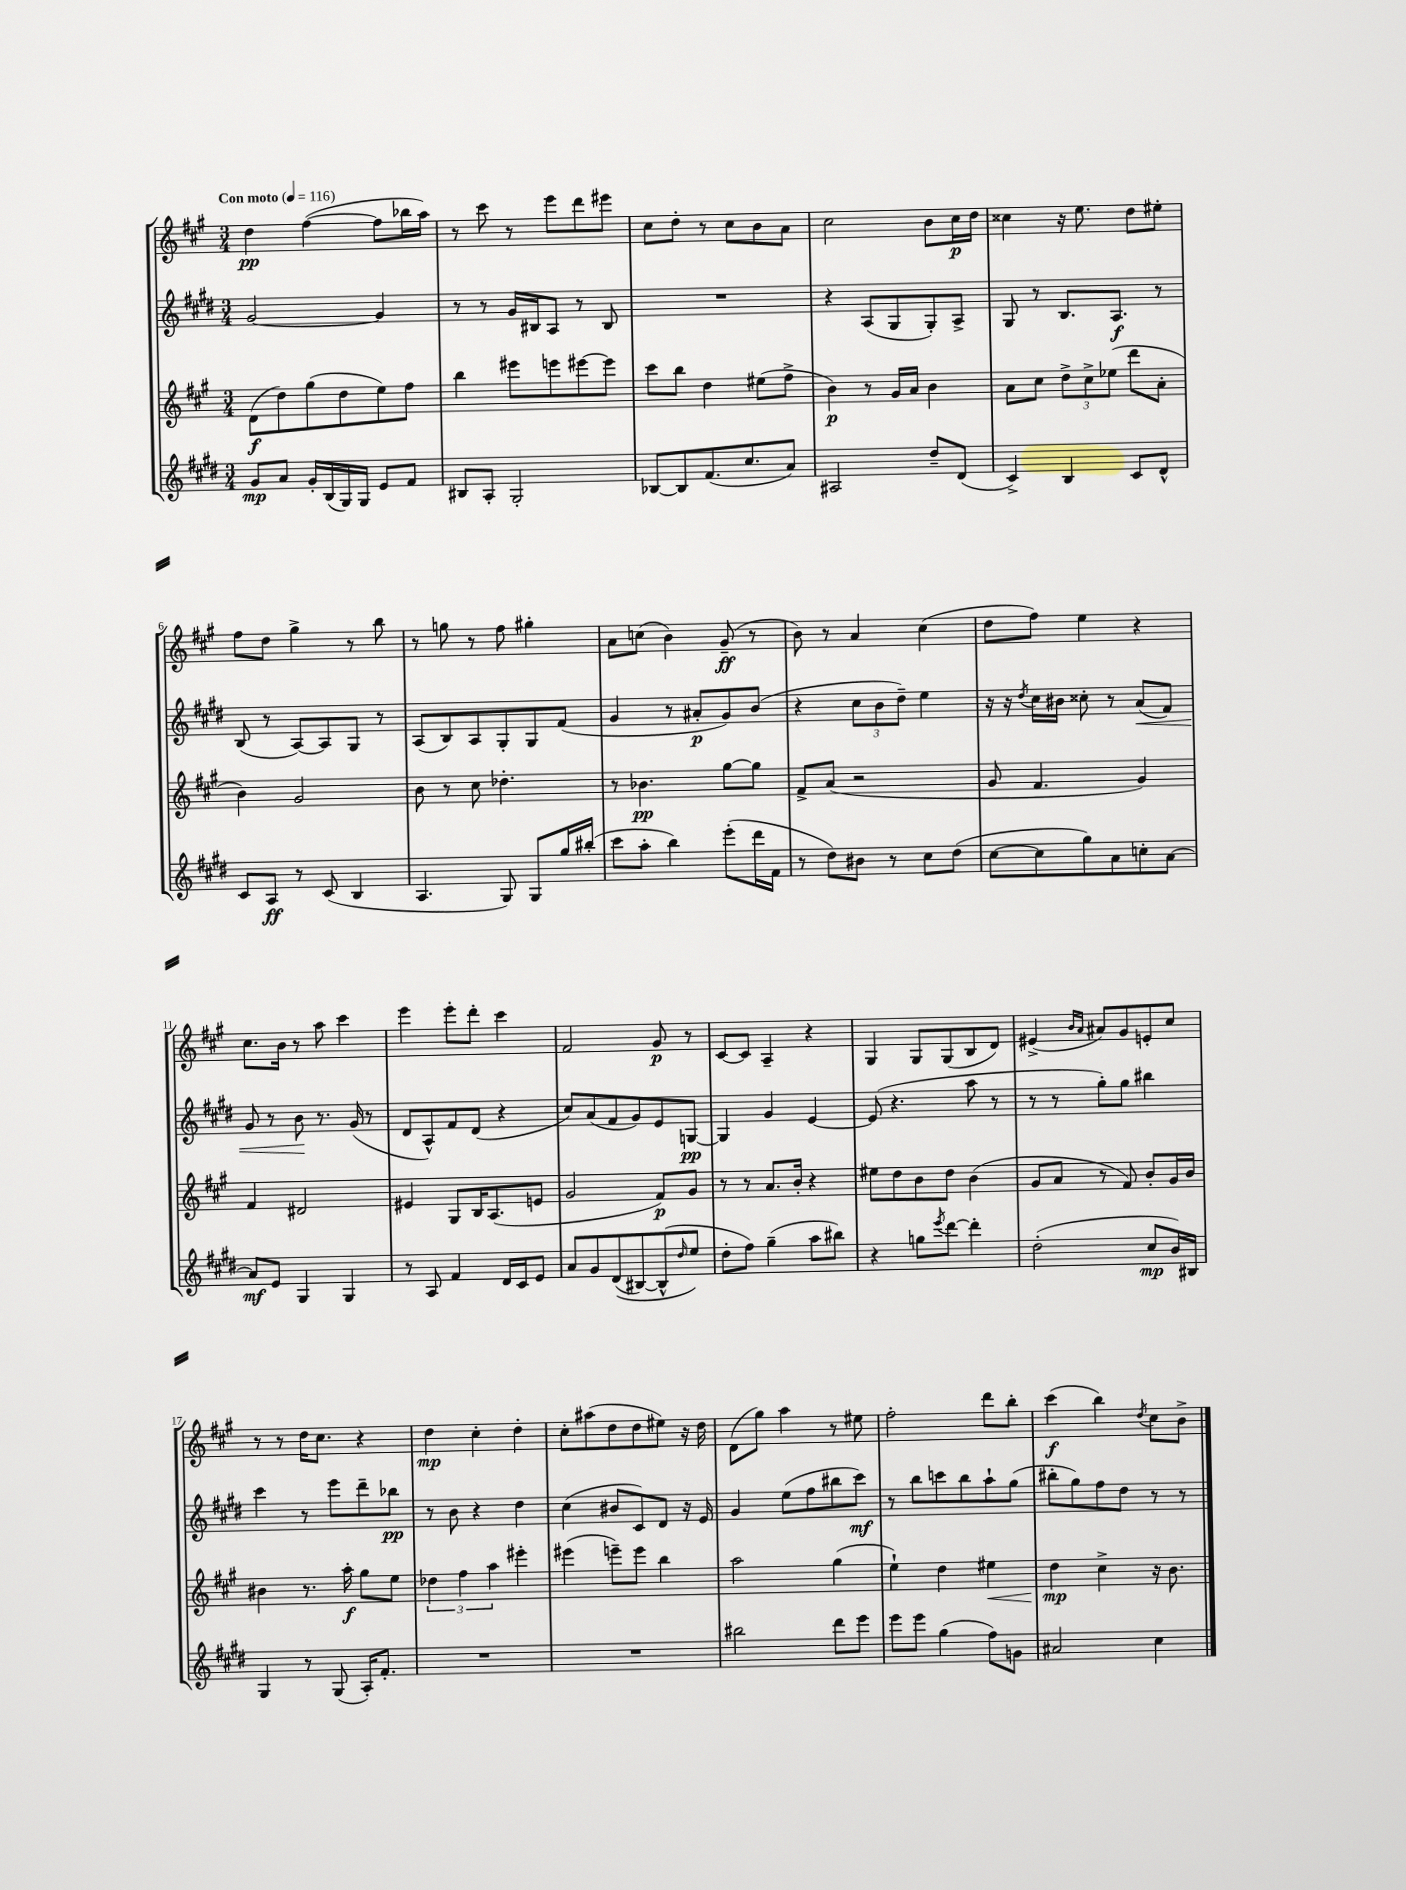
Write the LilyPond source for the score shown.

<<
\new StaffGroup <<
\new Staff = "s0" {
    \clef treble \key a \major \numericTimeSignature \time 3/4 \tempo "Con moto" 4 = 116
    d''4\pp fis''4~( fis''8 bes''16 a''16) |
    r8 cis'''8 r8 e'''8 d'''8 eis'''8 |
    cis''8 d''8-. r8 cis''8 b'8 a'8 |
    cis''2 b'8 cis''16\p d''16 |
    cisis''4 r16 e''8. d''8 eis''8-. |
    fis''8 d''8 gis''4-> r8 b''8 |
    r8 g''8 r8 fis''8 gis''4-. |
    a'8 c''8( b'4) gis'8--\ff( r8 |
    b'8) r8 a'4 cis''4( |
    d''8 fis''8) e''4 r4 |
    cis''8. b'16 r8 a''8 cis'''4 |
    e'''4 e'''8-. d'''8-. cis'''4 |
    fis'2 gis'8\p r8 |
    cis'8~ cis'8 a4-- r4 |
    gis4 gis8 gis8( b8 d'8) |
    eis'4->( \grace { b'16 a'16 } ais'8) gis'8 e'8-. cis''8 |
    r8 r8 d''16 cis''8. r4 |
    d''4\mp cis''4-. d''4-. |
    cis''8-. ais''8( d''8 d''8 eis''8) r16 d''16 |
    d'8( gis''8) a''4 r8 eis''8 |
    fis''2-. d'''8 b''8-. |
    cis'''4\f( b''4) \acciaccatura { d''8 } cis''8 b'8-> \bar "|." |
}
\new Staff = "s1" {
    \clef treble \key e \major \numericTimeSignature \time 3/4
    gis'2~ gis'4 |
    r8 r8 gis'16 bis16 a8 r8 bis8 |
    R2. |
    r4 a8( gis8 gis8-.) a8-> |
    gis8 r8 b8. a8.\f r8 |
    b8( r8 a8~) a8 gis8 r8 |
    a8( b8) a8 gis8-. gis8 fis'8( |
    gis'4 r8 ais'8-.\p gis'8) b'8( |
    r4 \tuplet 3/2 { cis''8 b'8 dis''8--) } e''4 |
    r16 r16 \acciaccatura { dis''8 } cis''16 bis'16 cisis''8-. r8 a'8\<( fis'8) |
    gis'8 r8 b'8\! r8. gis'16( r8 |
    dis'8 a8-^) fis'8 dis'8( r4 |
    cis''8) a'8( fis'8 gis'8) e'8 g8~\pp |
    g4 gis'4 e'4~ |
    e'8( r4. a''8 r8 |
    r8 r8 gis''8-.) gis''8 bis''4 |
    cis'''4 r8 e'''8 dis'''8-- bes''8\pp |
    r8 b'8 r4 dis''4 |
    cis''4( bis'8 cis'8) dis'8 r16 e'16 |
    gis'4 e''8( fis''8 bis''8 cis'''8\mf) |
    r8 b''8 c'''8 b''8 a''8-! gis''8( |
    bis''8-. gis''8) fis''8 dis''8 r8 r8 \bar "|." |
}
\new Staff = "s2" {
    \clef treble \key a \major \numericTimeSignature \time 3/4
    d'8\f( d''8) gis''8( d''8 e''8) fis''8 |
    b''4 eis'''8 e'''8 eis'''8~ eis'''8 |
    cis'''8 b''8 d''4 eis''8( fis''8-> |
    b'4\p) r8 gis'16 a'16 b'4 |
    a'8 cis''8 \tuplet 3/2 { d''8-> cis''8-> ees''8( } d'''8 a'8-. |
    b'4) gis'2 |
    b'8 r8 cis''8 des''4.-. |
    r8 bes'4.\pp gis''8~ gis''8 |
    fis'8-> a'8( r2 |
    gis'8 fis'4. gis'4) |
    fis'4 dis'2 |
    eis'4 gis8 b16 a8.( e'8 |
    gis'2 fis'8\p) gis'8 |
    r8 r8 a'8. b'16-. r4 |
    eis''8 d''8 b'8 d''8 b'4( |
    gis'8 a'8 r8 fis'8) b'8-. gis'16 b'16 |
    bis'4 r8. a''16-.\f gis''8 e''8 |
    \tuplet 3/2 { des''4 fis''4 a''4 } eis'''4-. |
    eis'''4( e'''8--) e'''8 b''4 |
    a''2 gis''4( |
    e''4-!) d''4 eis''4\< |
    d''4\mp\! cis''4-> r16 b'8. \bar "|." |
}
\new Staff = "s3" {
    \clef treble \key e \major \numericTimeSignature \time 3/4
    gis'8\mp a'8 gis'16-. b16( gis16) gis16 e'8 fis'8 |
    bis8 a8-. gis2-. |
    bes8~ bes8 fis'8.( cis''8. a'8) |
    ais2 dis''8-- dis'8( |
    cis'4->) b4 cis'8 dis'8-^ |
    cis'8 a8\ff r8 cis'8( b4 |
    a4. gis8) gis8 gis''16 bis''16-.( |
    cis'''8 a''8-. b''4) e'''8-.( dis'''16 fis'16 |
    r8 dis''8) bis'8 r8 cis''8 dis''8( |
    cis''8~ cis''8 gis''8) a'8 c''8-. a'8~ |
    a'8\mf e'8 gis4 gis4 |
    r8 a8 fis'4 dis'16 cis'16 e'8 |
    a'8 gis'8 dis'8(\( bis8~) bis8-^( \grace { dis''16 } e''8\) |
    dis''8-. fis''8) gis''4--( a''8 bis''8) |
    r4 g''8 \acciaccatura { e'''8 } dis'''8~ dis'''4-. |
    dis''2-.( cis''8\mp b'16) bis16 |
    gis4 r8 gis8( a16-.) fis'8.-. |
    R2. |
    R2. |
    bis''2 dis'''8 e'''8 |
    e'''8 e'''8 gis''4( fis''8) g'8 |
    ais'2 cis''4 \bar "|." |
}
>>
>>
